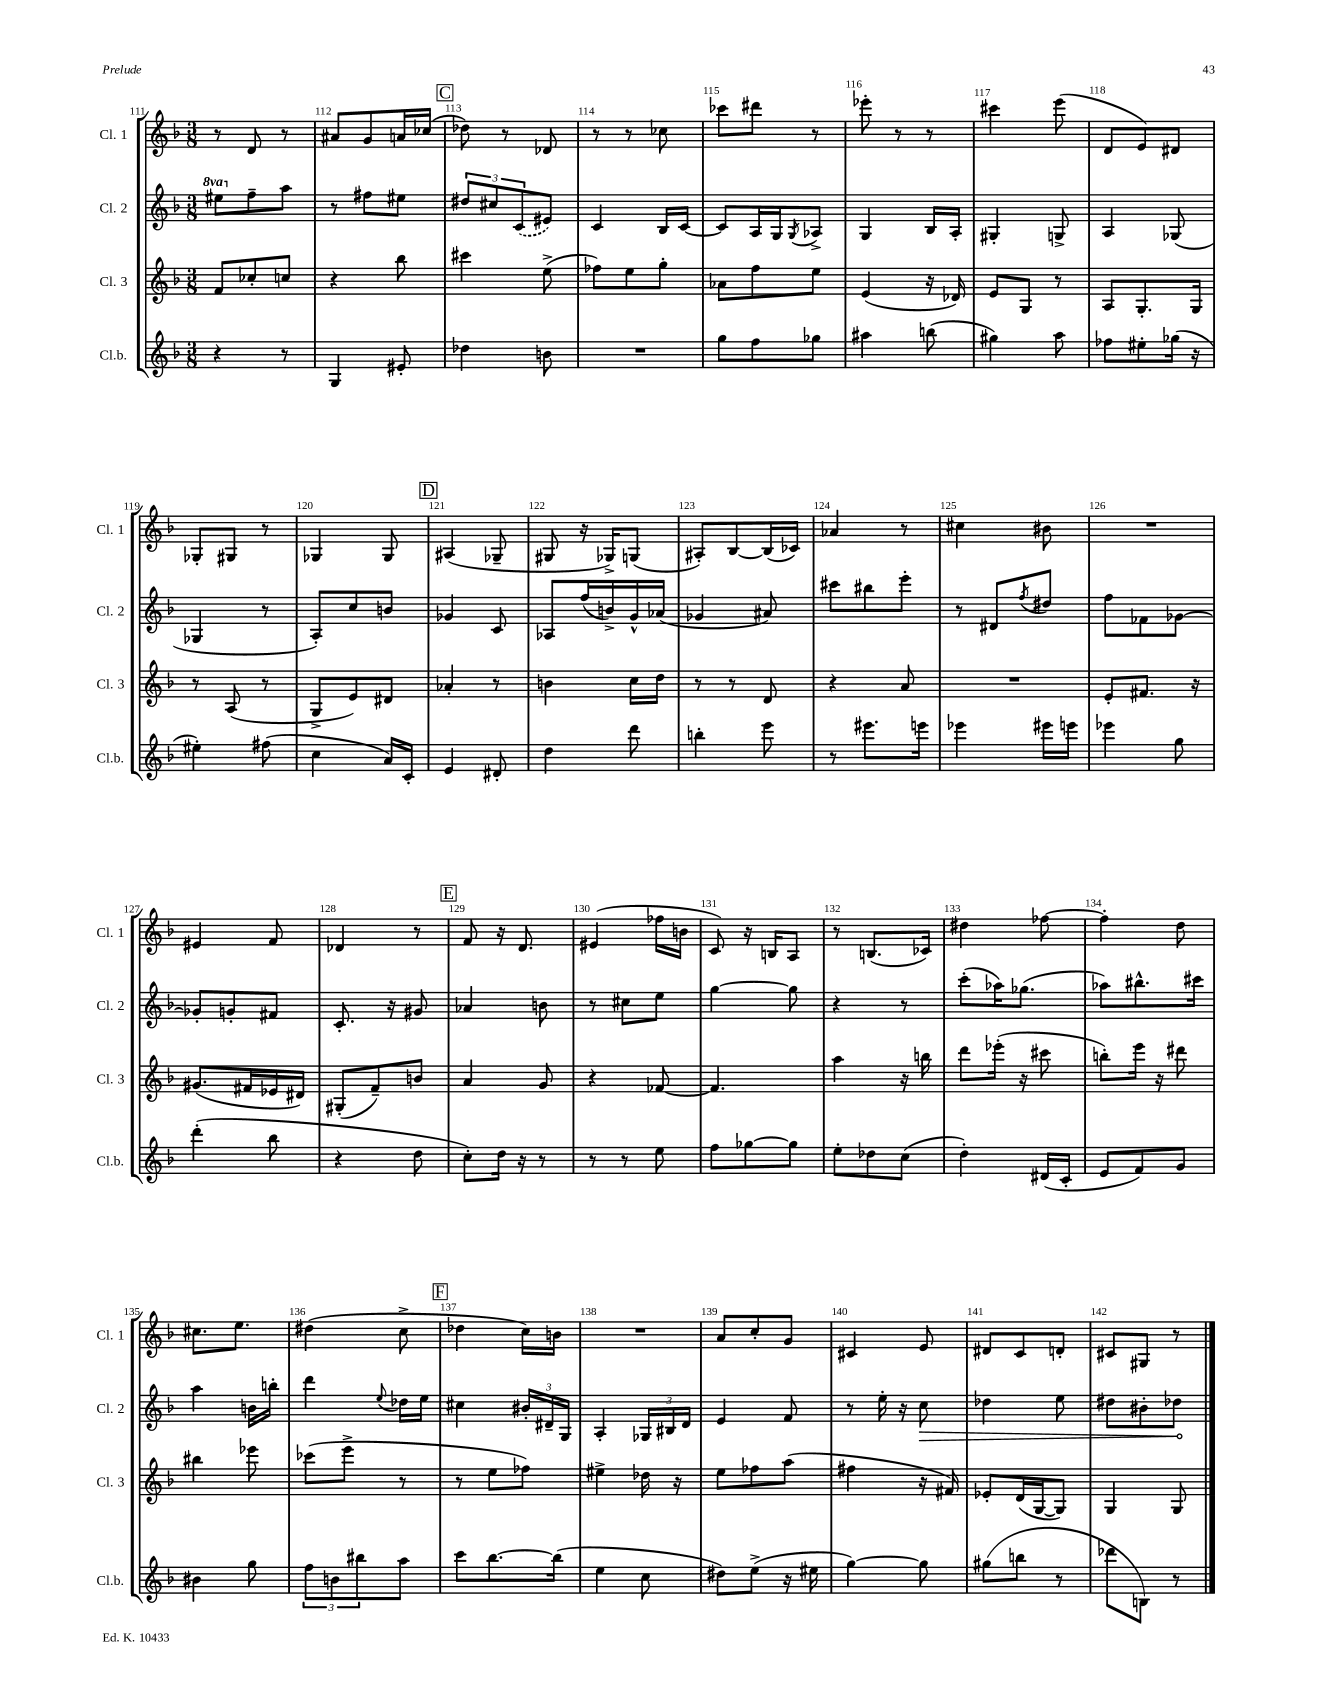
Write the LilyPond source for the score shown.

<<
\new StaffGroup <<
\new Staff = "s0" \with { instrumentName = "Cl. 1" shortInstrumentName = "Cl. 1" } {
    \clef treble \key f \major \numericTimeSignature \time 3/8
    r8 d'8 r8 |
    ais'8 g'8 a'16 ces''16( |
    \mark \markup { \box "C" } des''8) r8 des'8 |
    r8 r8 ces''8 |
    ces'''8 dis'''8 r8 |
    ees'''8-. r8 r8 |
    cis'''4 e'''8( |
    d'8 e'8) dis'8 |
    ges8-. gis8 r8 |
    ges4 ges8 |
    \mark \markup { \box "D" } ais4( ges8-- |
    gis8 r16 ges16->) g8( |
    ais8-.) bes8~ bes16( ces'16) |
    aes'4 r8 |
    cis''4 bis'8 |
    R4. |
    eis'4 f'8 |
    des'4 r8 |
    \mark \markup { \box "E" } f'8 r16 d'8. |
    eis'4( fes''16 b'16 |
    c'8) r16 b16 a8 |
    r8 b8.( ces'16) |
    dis''4 fes''8~ |
    fes''4-. d''8 |
    cis''8. e''8. |
    dis''4( c''8-> |
    \mark \markup { \box "F" } des''4 c''16) b'16 |
    R4. |
    a'8 c''8-. g'8 |
    cis'4 e'8 |
    dis'8 c'8 d'8-. |
    cis'8 gis8 r8 \bar "|." |
}
\new Staff = "s1" \with { instrumentName = "Cl. 2" shortInstrumentName = "Cl. 2" } {
    \clef treble \key f \major \numericTimeSignature \time 3/8 \set Staff.ottavationMarkups = #ottavation-simple-ordinals
    \ottava #1 eis'''8 \ottava #0 f''8-- a''8 |
    r8 fis''8 eis''8 |
    \mark \markup { \box "C" } \tuplet 3/2 { dis''8 cis''8 \once \slurDashed c'8( } eis'8) |
    c'4 bes16 c'16~ |
    c'8 a16 g16 \acciaccatura { g8 } aes8-> |
    g4 bes16 a16-. |
    gis4-. g8-> |
    a4 ges8( |
    ges4 r8 |
    a8-.) c''8 b'8 |
    \mark \markup { \box "D" } ges'4 c'8 |
    aes8 f''16( b'16->) g'16-^ aes'16( |
    ges'4 ais'8) |
    cis'''8 bis''8 e'''8-. |
    r8 dis'8 \acciaccatura { f''8 } dis''8 |
    f''8 fes'8 ges'8~ |
    ges'8-. g'8-. fis'8 |
    c'8.-. r16 gis'8 |
    \mark \markup { \box "E" } aes'4 b'8 |
    r8 cis''8 e''8 |
    g''4~ g''8 |
    r4 r8 |
    c'''8-.( aes''16) ges''8.( |
    aes''8) bis''8.-^ cis'''16 |
    a''4 b'16 b''16-. |
    d'''4 \appoggiatura { e''8 } des''16 e''16 |
    \mark \markup { \box "F" } cis''4 \tuplet 3/2 { bis'16-. dis'16-- g16 } |
    a4-. \tuplet 3/2 { ges16 bis16 d'16 } |
    e'4 f'8 |
    r8 e''16-. r16 \once \override Hairpin.circled-tip = ##t c''8\> |
    des''4 e''8 |
    dis''8 bis'8-. des''8\! \bar "|." |
}
\new Staff = "s2" \with { instrumentName = "Cl. 3" shortInstrumentName = "Cl. 3" } {
    \clef treble \key f \major \numericTimeSignature \time 3/8
    f'8 ces''8-. c''8 |
    r4 bes''8 |
    \mark \markup { \box "C" } cis'''4 e''8->( |
    fes''8) e''8 g''8-. |
    aes'8 f''8 e''8 |
    e'4( r16 des'16) |
    e'8 g8 r8 |
    a8 g8.-. g16 |
    r8 a8( r8 |
    g8-> e'8) dis'8 |
    \mark \markup { \box "D" } aes'4-. r8 |
    b'4 c''16 d''16 |
    r8 r8 d'8 |
    r4 a'8 |
    R4. |
    e'8-. fis'8. r16 |
    gis'8.( fis'16 ees'16 dis'16) |
    gis8-.( f'8--) b'8 |
    \mark \markup { \box "E" } a'4 g'8 |
    r4 fes'8~ |
    fes'4. |
    a''4 r16 b''16 |
    d'''8 ees'''16-.( r16 cis'''8 |
    b''8-.) e'''16 r16 dis'''8 |
    bis''4 ees'''8 |
    ces'''8( e'''8-> r8 |
    \mark \markup { \box "F" } r8 e''8 fes''8) |
    eis''4-> des''16 r16 |
    e''8 fes''8 a''8( |
    fis''4 r16 fis'16) |
    ees'8-. d'16( g16~ g8) |
    g4 g8 \bar "|." |
}
\new Staff = "s3" \with { instrumentName = "Cl.b." shortInstrumentName = "Cl.b." } {
    \clef treble \key f \major \numericTimeSignature \time 3/8
    r4 r8 |
    g4 eis'8-. |
    \mark \markup { \box "C" } des''4 b'8 |
    R4. |
    g''8 f''8 ges''8 |
    ais''4 b''8( |
    gis''4) a''8 |
    fes''8 eis''8-. ges''16( r16 |
    eis''4-.) fis''8( |
    c''4 a'16) c'16-. |
    \mark \markup { \box "D" } e'4 dis'8-. |
    d''4 d'''8 |
    b''4-. e'''8 |
    r8 eis'''8. e'''16 |
    ees'''4 eis'''16 e'''16 |
    ees'''4 g''8 |
    d'''4-.( bes''8 |
    r4 d''8 |
    \mark \markup { \box "E" } c''8-.) d''16 r16 r8 |
    r8 r8 e''8 |
    f''8 ges''8~ ges''8 |
    e''8-. des''8 c''8( |
    d''4-.) dis'16( c'16-. |
    e'8 f'8) g'8 |
    bis'4 g''8 |
    \tuplet 3/2 { f''8 b'8 bis''8 } a''8 |
    \mark \markup { \box "F" } c'''8 bes''8.~ bes''16( |
    e''4 c''8 |
    dis''8) e''8->( r16 eis''16 |
    g''4~) g''8 |
    gis''8( b''8 r8 |
    des'''8 b8) r8 \bar "|." |
}
>>
>>
\layout { \context { \Score currentBarNumber = #111 \override BarNumber.break-visibility = ##(#f #t #t) barNumberVisibility = #all-bar-numbers-visible } }
